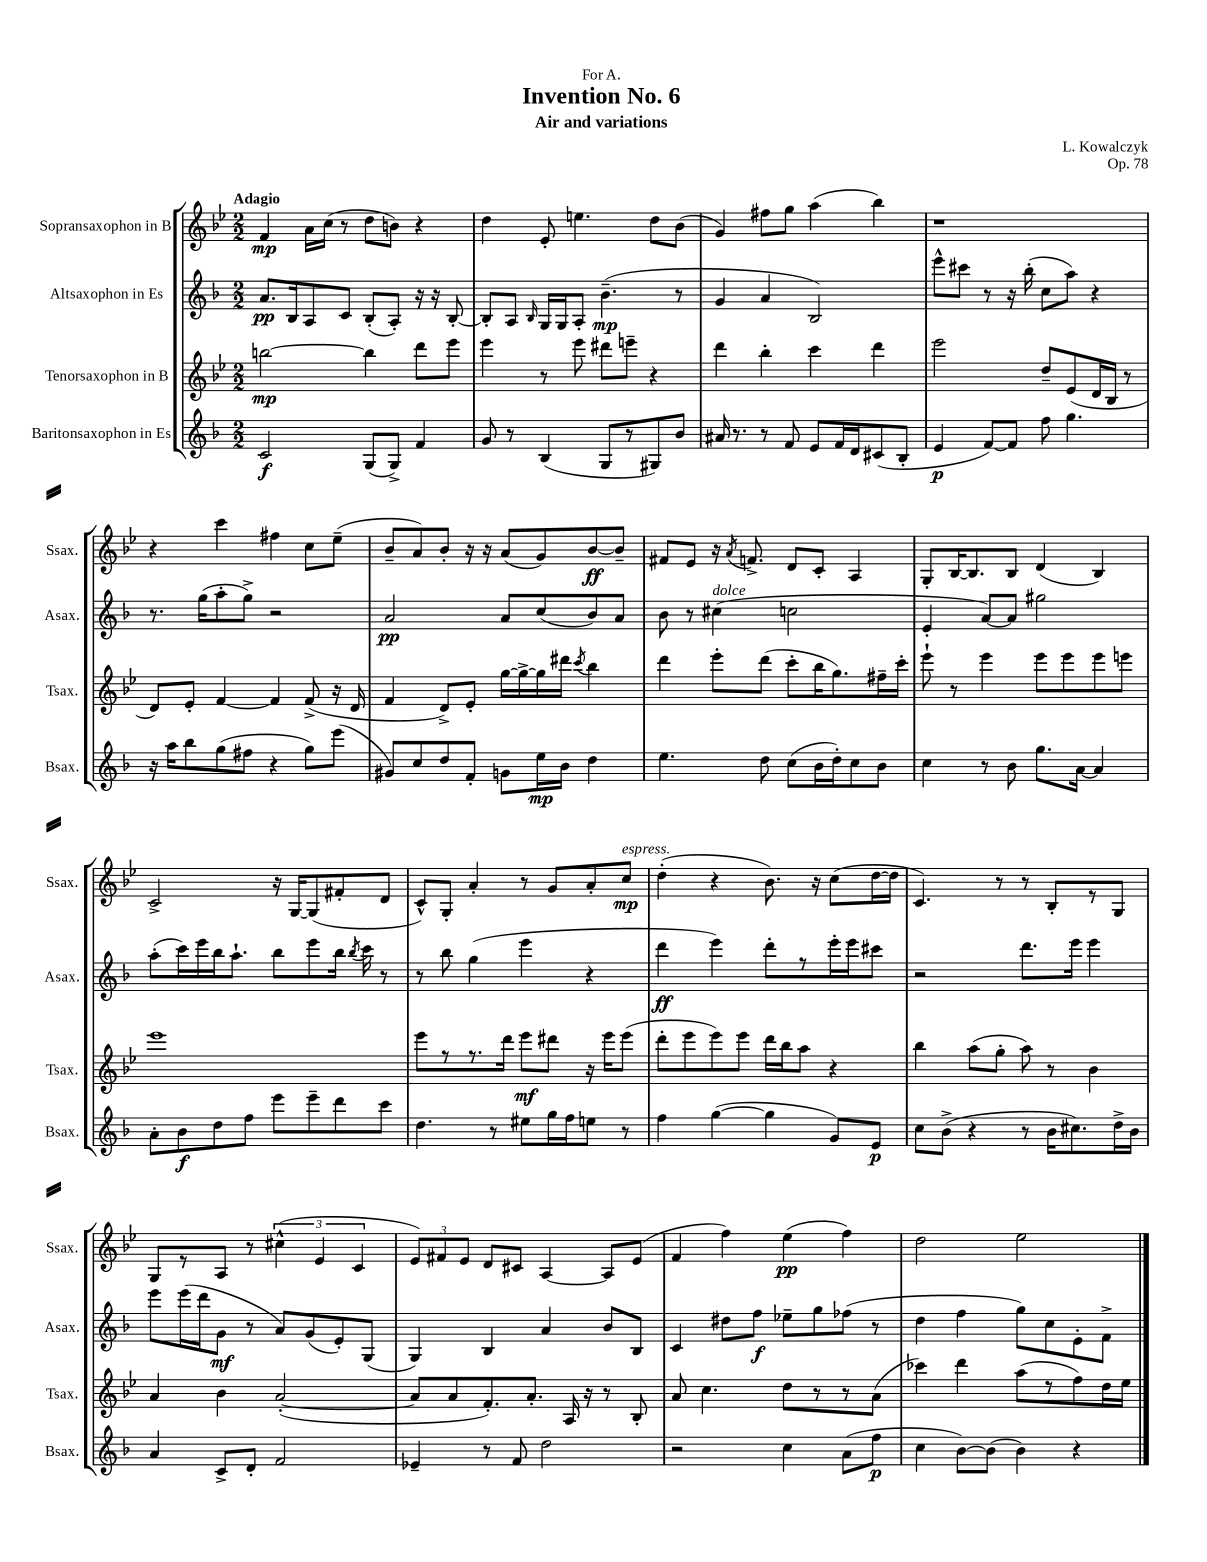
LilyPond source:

\header { title = "Invention No. 6" composer = "L. Kowalczyk" subtitle = "Air and variations" dedication = "For A." opus = "Op. 78" }
<<
\new StaffGroup <<
\new Staff = "s0" \with { instrumentName = "Sopransaxophon in B" shortInstrumentName = "Ssax." } {
    \clef treble \key bes \major \numericTimeSignature \time 2/2 \tempo "Adagio"
    \autoBeamOff f'4\mp a'16[ c''16]( r8 d''8[ b'8]) r4 |
    d''4 ees'8-. e''4. d''8[ bes'8]( |
    g'4) fis''8[ g''8] a''4( bes''4) |
    r1 |
    r4 c'''4 fis''4 c''8[ ees''8]--( |
    bes'8[-- a'8) bes'8]-. r16 r16 a'8[( g'8) bes'8~\ff bes'8]-- |
    fis'8[ ees'8] r16 \acciaccatura { a'8 } f'8.-> d'8[ c'8]-. a4 |
    g8[-. bes16~ bes8. bes8] d'4( bes4) |
    c'2-> r16 g16[~ g8( fis'8-. d'8] |
    c'8[-^) g8]-. a'4-. r8 g'8[ a'8-. c''8]\mp^\markup { \italic "espress." } |
    d''4-.( r4 bes'8.) r16 c''8[( d''16~ d''16] |
    c'4.) r8 r8 bes8[-. r8 g8] |
    g8[ r8 a8] r8 \tuplet 3/2 { cis''4-^( ees'4 c'4 } |
    \tuplet 3/2 { ees'8[) fis'8 ees'8] } d'8[ cis'8] a4~ a8[ ees'8]( |
    f'4 f''4) ees''4\pp( f''4) |
    d''2 ees''2 \bar "|." |
}
\new Staff = "s1" \with { instrumentName = "Altsaxophon in Es" shortInstrumentName = "Asax." } {
    \clef treble \key f \major \numericTimeSignature \time 2/2
    \autoBeamOff a'8.[\pp bes16 a8 c'8] bes8[-.( a8]-.) r16 r16 bes8~-. |
    bes8[-. a8] \grace { bes16 } g16[ g16 a8]-. bes'4.--\mp( r8 |
    g'4 a'4 bes2) |
    e'''8[-^ cis'''8] r8 r16 bes''16-.( c''8[ a''8]) r4 |
    r8. g''16[( a''8-. g''8]->) r2 |
    a'2\pp a'8[ c''8( bes'8) a'8] |
    bes'8 r8 cis''4^\markup { \italic "dolce" }( c''2 |
    e'4-. a'8[~) a'8] gis''2 |
    a''8[-.( c'''16) e'''16 bes''16 a''8.]-! bes''8[ e'''8 bes''16] \acciaccatura { bes''8 } c'''16 r8 |
    r8 bes''8 g''4( e'''4 r4 |
    d'''4\ff e'''4) d'''8[-. r8 e'''16-. e'''16 cis'''8] |
    r2 d'''8.[ e'''16] e'''4 |
    e'''8[ e'''16( d'''16 g'8]\mf r8 a'8[) g'8( e'8-.) g8]( |
    g4) bes4 a'4 bes'8[ bes8] |
    c'4 dis''8[ f''8]\f ees''8[-- g''8 fes''8]( r8 |
    d''4 f''4 g''8[) c''8 e'8-. f'8]-> \bar "|." |
}
\new Staff = "s2" \with { instrumentName = "Tenorsaxophon in B" shortInstrumentName = "Tsax." } {
    \clef treble \key bes \major \numericTimeSignature \time 2/2
    \autoBeamOff b''2~\mp b''4 d'''8[ ees'''8] |
    ees'''4 r8 ees'''8 dis'''8[ e'''8]-- r4 |
    d'''4 bes''4-. c'''4 d'''4 |
    ees'''2 d''8[-- ees'8( d'16 bes16] r8 |
    d'8[) ees'8]-. f'4~ f'4 f'8->( r16 d'16 |
    f'4 d'8[->) ees'8]-. g''16[~ g''16~-> g''16 dis'''16] \acciaccatura { c'''8 } bes''4 |
    d'''4 ees'''8[-. d'''8]( c'''8[-. bes''16 g''8.) fis''16-- c'''16]-. |
    ees'''8-! r8 ees'''4 ees'''8[ ees'''8 ees'''8 e'''8] |
    ees'''1 |
    ees'''8[ r8 r8. d'''16] ees'''8[\mf dis'''8] r16 ees'''16[ ees'''8]( |
    d'''8[-. ees'''8 ees'''8) ees'''8] d'''16[ bes''16 a''8] r4 |
    bes''4 a''8[( g''8]-. a''8) r8 bes'4 |
    a'4 bes'4 a'2~-.( |
    a'8[ a'8 f'8.-.) a'8.]-. a16 r16 r8 bes8-. |
    a'8 c''4. d''8[ r8 r8 a'8]( |
    ces'''4) d'''4 a''8[( r8 f''8) d''16 ees''16] \bar "|." |
}
\new Staff = "s3" \with { instrumentName = "Baritonsaxophon in Es" shortInstrumentName = "Bsax." } {
    \clef treble \key f \major \numericTimeSignature \time 2/2
    \autoBeamOff c'2\f g8[( g8]->) f'4 |
    g'8 r8 bes4( g8[ r8 gis8) bes'8] |
    ais'16 r8. r8 f'8 e'8[ f'16 d'16 cis'8( bes8]-. |
    e'4\p f'8[~) f'8] f''8 g''4. |
    r16 a''16[ bes''8 g''8( fis''8] r4 g''8[) e'''8]( |
    gis'8[) c''8 d''8 f'8]-. g'8[ e''16\mp bes'16] d''4 |
    e''4. d''8 c''8[( bes'16 d''16-.) c''8 bes'8] |
    c''4 r8 bes'8 g''8.[ a'16]~ a'4 |
    a'8[-. bes'8\f d''8 f''8] e'''8[ e'''8-- d'''8 c'''8] |
    d''4. r8 eis''8[ g''16 f''16 e''8] r8 |
    f''4 g''4~( g''4 g'8[) e'8]\p |
    c''8[ bes'8]->( r4 r8 bes'16[ cis''8.) d''16-> bes'16] |
    a'4 c'8[-> d'8]-. f'2 |
    ees'4-- r8 f'8 d''2 |
    r2 c''4 a'8[( f''8]\p |
    c''4 bes'8[~) bes'8]( bes'4) r4 \bar "|." |
}
>>
>>
\layout { \context { \Score \remove "Bar_number_engraver" } }
